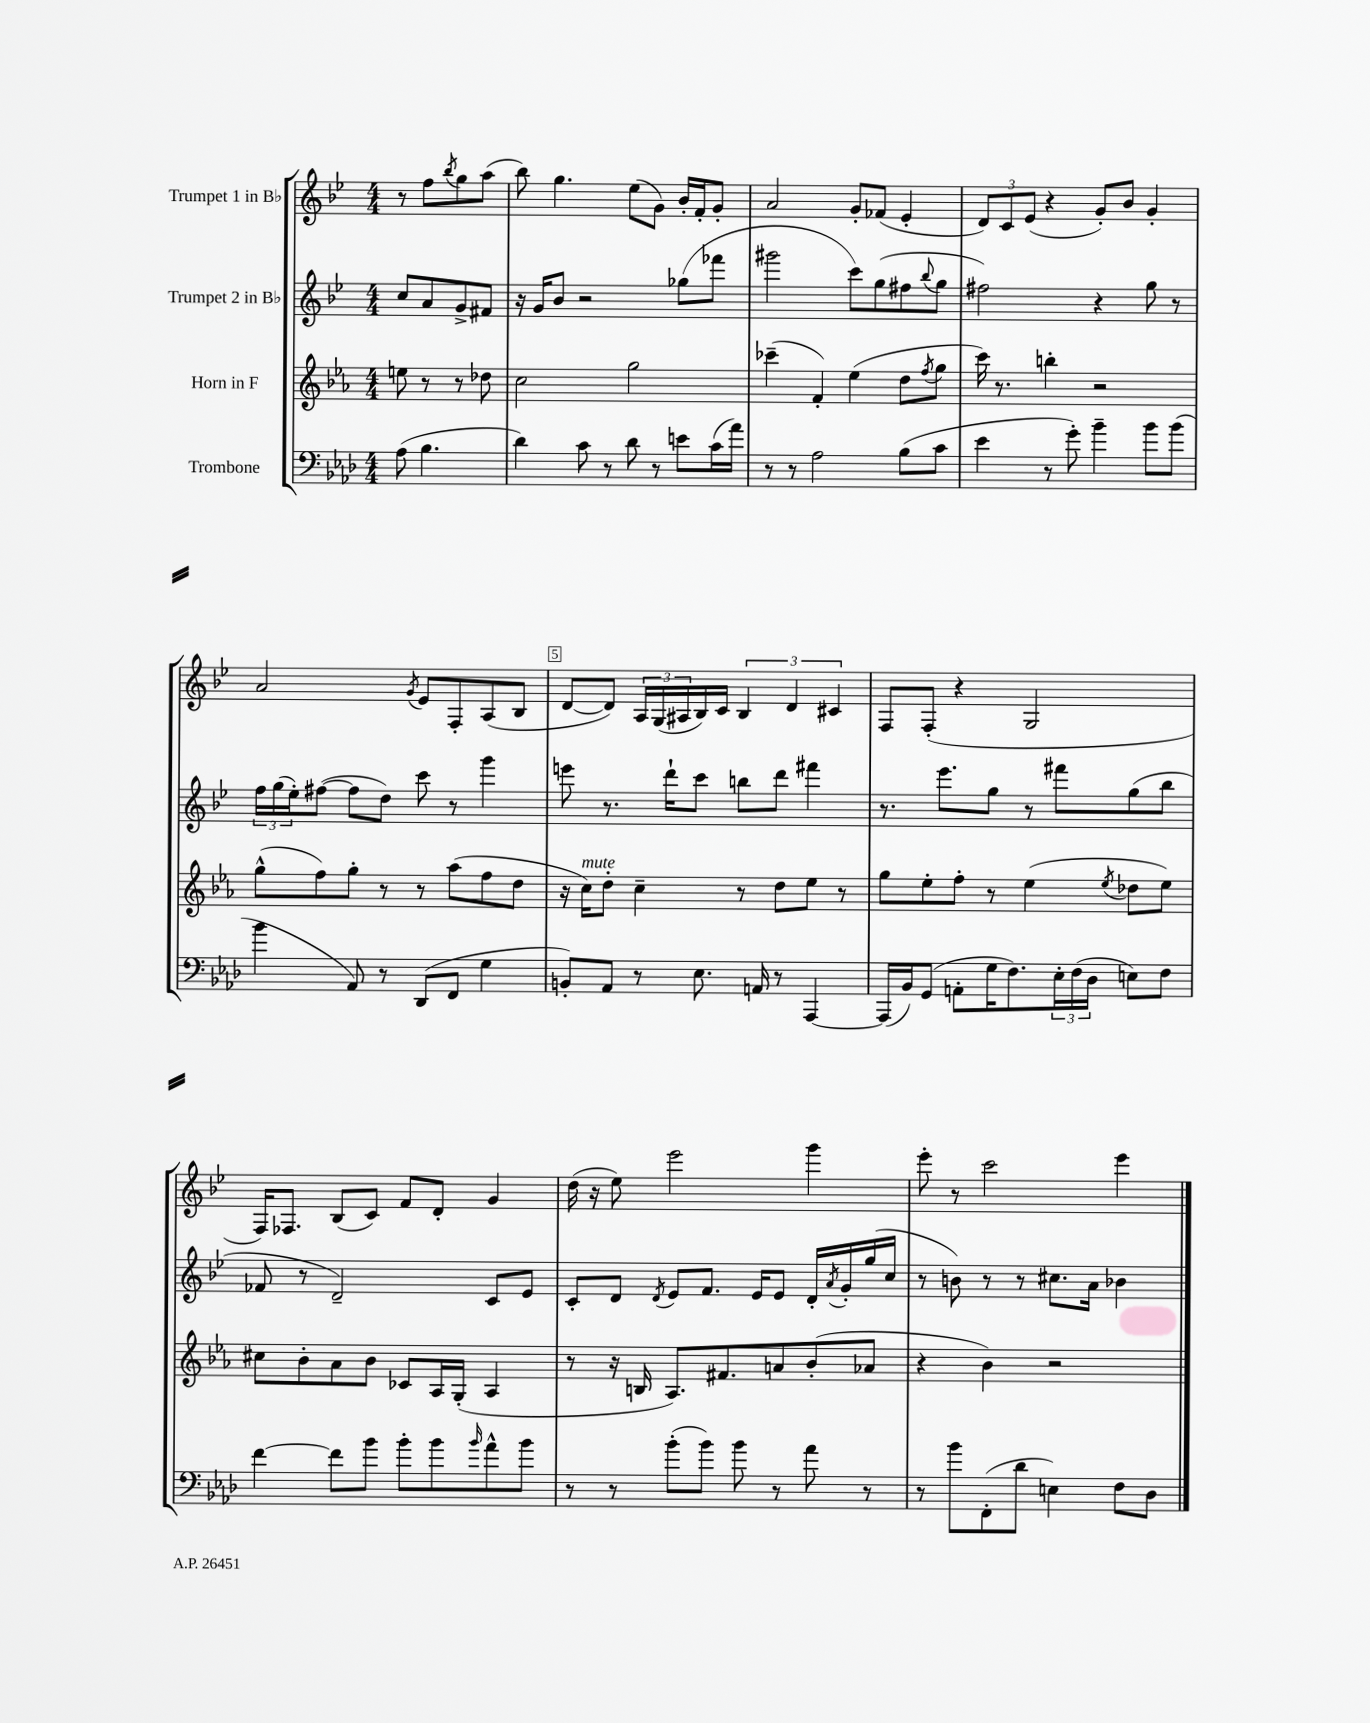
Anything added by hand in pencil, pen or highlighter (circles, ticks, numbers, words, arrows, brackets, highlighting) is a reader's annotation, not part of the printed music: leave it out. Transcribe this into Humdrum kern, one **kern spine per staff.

**kern	**kern	**kern	**kern
*part4	*part3	*part2	*part1
*staff4	*staff3	*staff2	*staff1
*I"Trombone	*I"Horn in F	*I"Trumpet 2 in B♭	*I"Trumpet 1 in B♭
*clefF4	*clefG2	*clefG2	*clefG2
*k[b-e-a-d-]	*k[b-e-a-]	*k[b-e-]	*k[b-e-]
*M4/4	*M4/4	*M4/4	*M4/4
=	=	=	=
(8A-\	8een\	8cc/L	8r
4.B-\	8r	8a/	8ff\L
.	.	.	8qbb-/
.	8r	8g^/	8gg\
.	8dd-X\	8f#X/J	(8aa\J
=1	=1	=1	=1
4d-\)	2cc\	16r	8bb-\)
.	.	16g/KL	.
.	.	8b-/J	4.gg\
8c\	.	2r	.
8r	.	.	.
8d-\	2gg\	.	(8ee-\L
8r	.	.	8g\J)
8en\L	.	(8gg-X\L	16b-'/LL
.	.	.	16f'/J
(16c\L	.	8fff-X\J	8g'/J
16a-\JJ)	.	.	.
=2	=2	=2	=2
8r	(4ccc-X~\	2ggg#X\	2a/
8r	.	.	.
2A-\	4f'/)	.	.
.	(4ee-\	8ccc\L)	8g'/L
.	.	(8gg\	(8f-X/J
(8B-\L	8dd\L	8ff#X\	4e-'/
.	8qff/	8qqbb-/	.
8c\J	8gg\J	8gg\J	.
=3	=3	=3	=3
4e-\	16ccc\)	2ff#X\)	12d/L)
.	8.r	.	.
.	.	.	12c/
.	.	.	(12e-/J
8r	4bbn'\	.	4r
8g'\)	.	.	.
4b-~\	2r	4r	8g'/L)
.	.	.	8b-/J
8b-\L	.	8gg\	4g'/
(8b-\J	.	8r	.
!!LO:LB:g=z
=4	=4	=4	=4
4b-\	(8gg^^\L	24ff\LL	2a/
.	.	(24gg\	.
.	.	24ee-'\J)	.
.	8ff\)	([8ff#X\J	.
8AA-/)	8gg'\J	8ff#\L]	.
8r	8r	8dd\J)	.
.	.	.	8qg/
(8DD-/L	8r	8ccc\	8e-/L
8FF/J	(8aa-\L	8r	8F'/
4G\	8ff\	4ggg\	(8A/
.	8dd\J	.	8B-/J
=5	=5	=5	=5
8BBn'/L)	16r	8eeen\	[8d/L
!	!LO:TX:a:i:t=mute	!	!
.	16cc\KL)	.	.
8AA-/J	8dd'\J	8.r	8d/J])
8r	4cc~\	.	24A/LL
.	.	.	(24G/
.	.	16ddd`\KL	.
.	.	.	24A#X/
8.E-\	.	8ccc\J	16B-/)
.	.	.	16c/JJ
.	8r	8bbn\L	6B-/
16AAn/	.	.	.
8r	8dd\L	8ddd\J	.
.	.	.	6d/
[4AAA-/	8ee-\J	4fff#X\	.
.	.	.	6c#X/
.	8r	.	.
=6	=6	=6	=6
(16AAA-/LL]	8gg\L	8.r	8F/L
16BB-/J)	.	.	.
(8GG/J	8ee-'\	.	(8F'/J
.	.	8.eee-\L	.
8AAn'\L	8ff'\J	.	4r
16G\K	8r	8gg\J	.
8.F\)	.	.	.
.	(4ee-\	8r	2G/
24E-'\L	.	8fff#X\L	.
(24F\	.	.	.
24D-\JJ	.	.	.
.	8qee-/	.	.
8En\L)	8dd-X\L	(8gg\	.
8F\J	8ee-\J)	8bb-\J	.
!!LO:LB:g=z
=7	=7	=7	=7
[4f\	8cc#X\L	8f-X/	16F/KL)
.	.	.	8.F-X/J
.	8b-'\	8r	.
8f\L]	8a-\	2d~/)	(8B-/L
8b-\J	8b-\J	.	8c/J)
8b-'\L	8c-X/L	.	8f/L
8b-\	16A-/L	.	8d'/J
.	(16G'/JJ	.	.
16qqb-/	.	.	.
8a-^^\	4A-/	8c/L	4g/
8b-\J	.	8e-/J	.
=8	=8	=8	=8
8r	8r	8c'/L	(16dd\
.	.	.	16r
8r	16r	8d/J	8ee-\)
.	16Bn/	.	.
.	.	8qd/	.
(8b-'\L	8.A-/L)	8e-/L	2eee-\
8b-\J)	.	8.f/J	.
.	8.f#X/	.	.
8b-\	.	.	.
.	.	16e-/KL	.
8r	8an/	8e-/J	.
8a-\	(8b-'/	16d'/LL	4ggg\
.	.	8qa/	.
.	.	16g'/	.
8r	8a-X/J	(16gg/	.
.	.	16cc/JJ	.
=9	=9	=9	=9
8r	4r	8r	8eee-'\
8b-\L	.	8bn\)	8r
(8FF'\	4b-\)	8r	2ccc\
8d-\J	.	8r	.
4En\)	2r	8.cc#X\L	.
.	.	16a\Jk	.
8F\L	.	4b-X\	4eee-\
8D-\J	.	.	.
==	==	==	==
*-	*-	*-	*-
